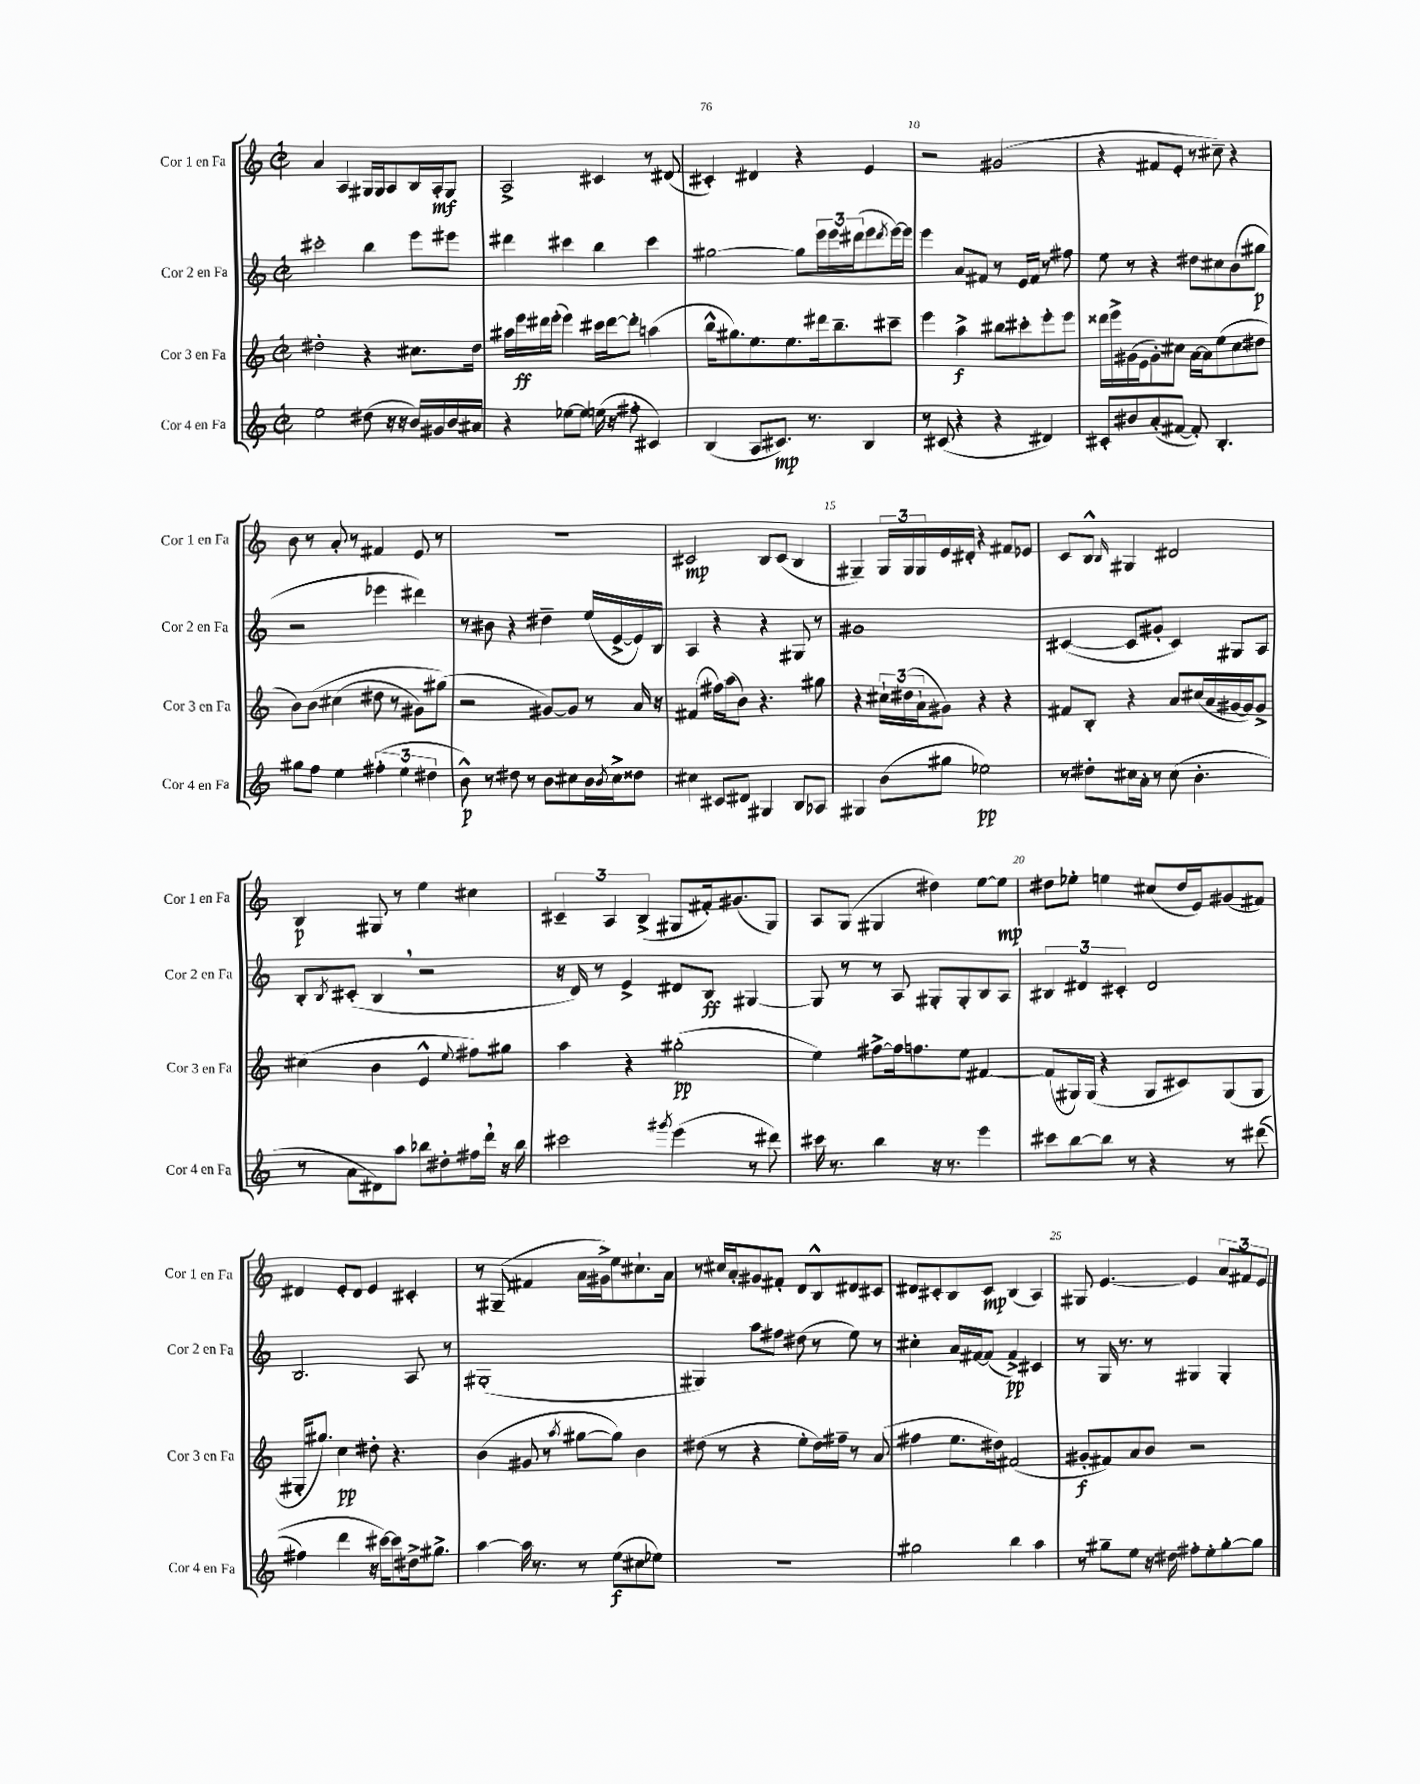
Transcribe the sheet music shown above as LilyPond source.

<<
\new StaffGroup <<
\new Staff = "s0" \with { instrumentName = "Cor 1 en Fa" shortInstrumentName = "Cor 1 en Fa" } {
    \clef treble \key c \major \defaultTimeSignature \time 2/2
    a'4 a4 gis16 gis16 a8 b16 a16-.\mf gis8 |
    a2-> cis'4 r8 dis'8( |
    cis'4-.) dis'4 r4 e'4 |
    r2 gis'2( |
    r4 fis'8 e'8-. r8 cis''8--) r4 |
    b'8 r8 a'8-. r8 fis'4 e'8 r8 |
    r1 |
    cis'2\mp b8 cis'8( b4 |
    gis4--) \tuplet 3/2 { gis16 gis16 gis16 } e'16 dis'16-. r4 fis'8 ees'8 |
    c'8 b8-^ \grace { b16 } gis4 dis'2 |
    b4\p gis8 r8 e''4 cis''4 |
    \tuplet 3/2 { cis'4-- a4 b4->( } gis8 fis'16-.) gis'8.( gis8) |
    a8 g8( gis4 dis''4) e''8~ e''8\mp |
    dis''8 ees''8-. e''4 cis''8( dis''16 e'16) gis'8( fis'8) |
    dis'4 e'8-. dis'8 e'4 cis'4-. |
    r8 gis8--( fis'4 a'16 gis'16->) e''8 cis''8.-! a'16 |
    r8 cis''16 a'16-. gis'8 fis'8-. d'8 b8-^ dis'8 cis'8 |
    dis'8 cis'8-. b8 cis'8\mp b4( a4) |
    gis8 e'4.~ e'4 \tuplet 3/2 { a'8 fis'8 e'8 } \bar "|." |
}
\new Staff = "s1" \with { instrumentName = "Cor 2 en Fa" shortInstrumentName = "Cor 2 en Fa" } {
    \clef treble \key c \major \defaultTimeSignature \time 2/2
    cis'''2-. b''4 e'''8 eis'''8 |
    dis'''4 cis'''4 b''4 cis'''4 |
    gis''2~ gis''8 \tuplet 3/2 { e'''16 e'''16 dis'''16( } e'''8 \acciaccatura { dis'''8 } e'''16~) e'''16 |
    e'''4 a'8 fis'8 r8 e'16 fis'16 r8 fis''8 |
    e''8 r8 r4 dis''8 cis''8 b'8( gis''8\p |
    r2 ees'''4 dis'''4) |
    r8 bis'8 r4 dis''4-- e''16( e'16~-> e'16) b16 |
    a4 r4 r4 gis8 r8 |
    gis'1 |
    cis'4~( cis'8 gis'8-. cis'4) gis8 a8 |
    b8-. \acciaccatura { b8 } cis'8-.( b4 \breathe r2 |
    r16 d'16) r8 e'4-> dis'8 b8\ff gis4~ |
    gis8 r8 r8 a8 gis8-. gis8-. b8 a8 |
    \tuplet 3/2 { bis4 dis'4 cis'4-. } dis'2 |
    b2. a8 r8 |
    gis1-.( |
    gis4) a''8 fis''8 dis''8( r8 e''8) r8 |
    cis''4-. a'16 fis'16~ fis'8( fis'4->\pp) cis'4 |
    r8 g16 r8. r8 gis4 gis4-. \bar "|." |
}
\new Staff = "s2" \with { instrumentName = "Cor 3 en Fa" shortInstrumentName = "Cor 3 en Fa" } {
    \clef treble \key c \major \defaultTimeSignature \time 2/2
    dis''2-. r4 cis''8. dis''16 |
    ais''16 e'''16\ff dis'''16 e'''16-.( e'''4) cis'''16 dis'''16~ dis'''8-. a''4( |
    b''16-^ gis''8.) e''8. e''8. dis'''16 b''8.-- cis'''8-- |
    e'''4 a''4->\f bis''8 cis'''8-. e'''8-. e'''8 |
    disis'''16 e'''16-> gis'16( e'16 gis'8-.) cis''8 a'16~ a'16 e''8( cis''8 dis''8 |
    b'8) b'8\( cis''4( dis''8 r8 gis'8) gis''8(\) |
    r2 gis'8~) gis'8 r8 a'16 r16 |
    fis'4( fis''16) a''16( b'8) r4. gis''8 |
    r4 \tuplet 3/2 { cis''16-! dis''16( a'16-! } gis'8) r4 r4 |
    fis'8 b8-. r4 a'8 cis''16( a'16 gis'16~ gis'16) gis'8-> |
    cis''4( b'4 e'4-^ \appoggiatura { e''8 } fis''8) gis''8 |
    a''4 r4 gis''2-.\pp( |
    e''4) fis''8~-> fis''16 f''8. e''8 fis'4~ |
    fis'8( gis16) gis16( r4 gis8 cis'8) gis8( gis8 |
    gis16-. gis''8.) c''4\pp dis''8-. r4. |
    b'4( gis'8 r8 \acciaccatura { a''8 } gis''8~ gis''8) b'4 |
    dis''8( r8 r4 e''8-. dis''16) fis''16-- r8 a'8( |
    fis''4 e''8. dis''16) fis'2( |
    gis'8-.\f fis'8) a'8 b'8 r2 \bar "|." |
}
\new Staff = "s3" \with { instrumentName = "Cor 4 en Fa" shortInstrumentName = "Cor 4 en Fa" } {
    \clef treble \key c \major \defaultTimeSignature \time 2/2
    e''2 dis''8( r16 r16 b'16) gis'16 b'16 ais'16 |
    r4 ees''8~ ees''8 e''16( r16 fis''8-. cis'4) |
    b4( a8 cis'8.\mp) r8. b4 |
    r8 cis'8( r4 r4 dis'4) |
    cis'8-. bis'8 a'8-.( fis'8~ fis'8-.) b4.-. |
    gis''8 f''8 e''4 \tuplet 3/2 { fis''4-.( e''4 dis''4 } |
    b'8-^\p) r8 dis''8 r8 b'8 cis''8 b'16 \acciaccatura { b'8 } cis''16-> disis''8 |
    cis''4 cis'8 dis'8 gis4 b8 aes8 |
    gis4 b'8( gis''8 ees''2\pp) |
    r8 dis''8-. cis''16 a'16-. r8 cis''8( b'4.-. |
    r8 a'8 dis'8) a''8 bes''8 dis''8-. fis''16 d'''16 \breathe r16 bes''16 |
    cis'''2 \acciaccatura { gis'''8 } e'''4( r8 dis'''8) |
    cis'''16 r8. b''4 r16 r8. e'''4 |
    cis'''8 b''8~ b''8 r8 r4 r8 dis'''8(\( |
    fis''4) d'''4 r16 cis'''16~\) cis'''8 dis''16-> gis''8.-> |
    a''4~ a''16 r8. r8 e''8\f( cis''8 ees''8) |
    r1 |
    gis''2 b''4 a''4 |
    r8 gis''8-- e''8 r16 dis''16 fis''8-. e''8-. gis''8~-. gis''8 \bar "|." |
}
>>
>>
\layout { \context { \Score currentBarNumber = #7 \override BarNumber.break-visibility = ##(#f #t #t) barNumberVisibility = #(every-nth-bar-number-visible 5) } }
